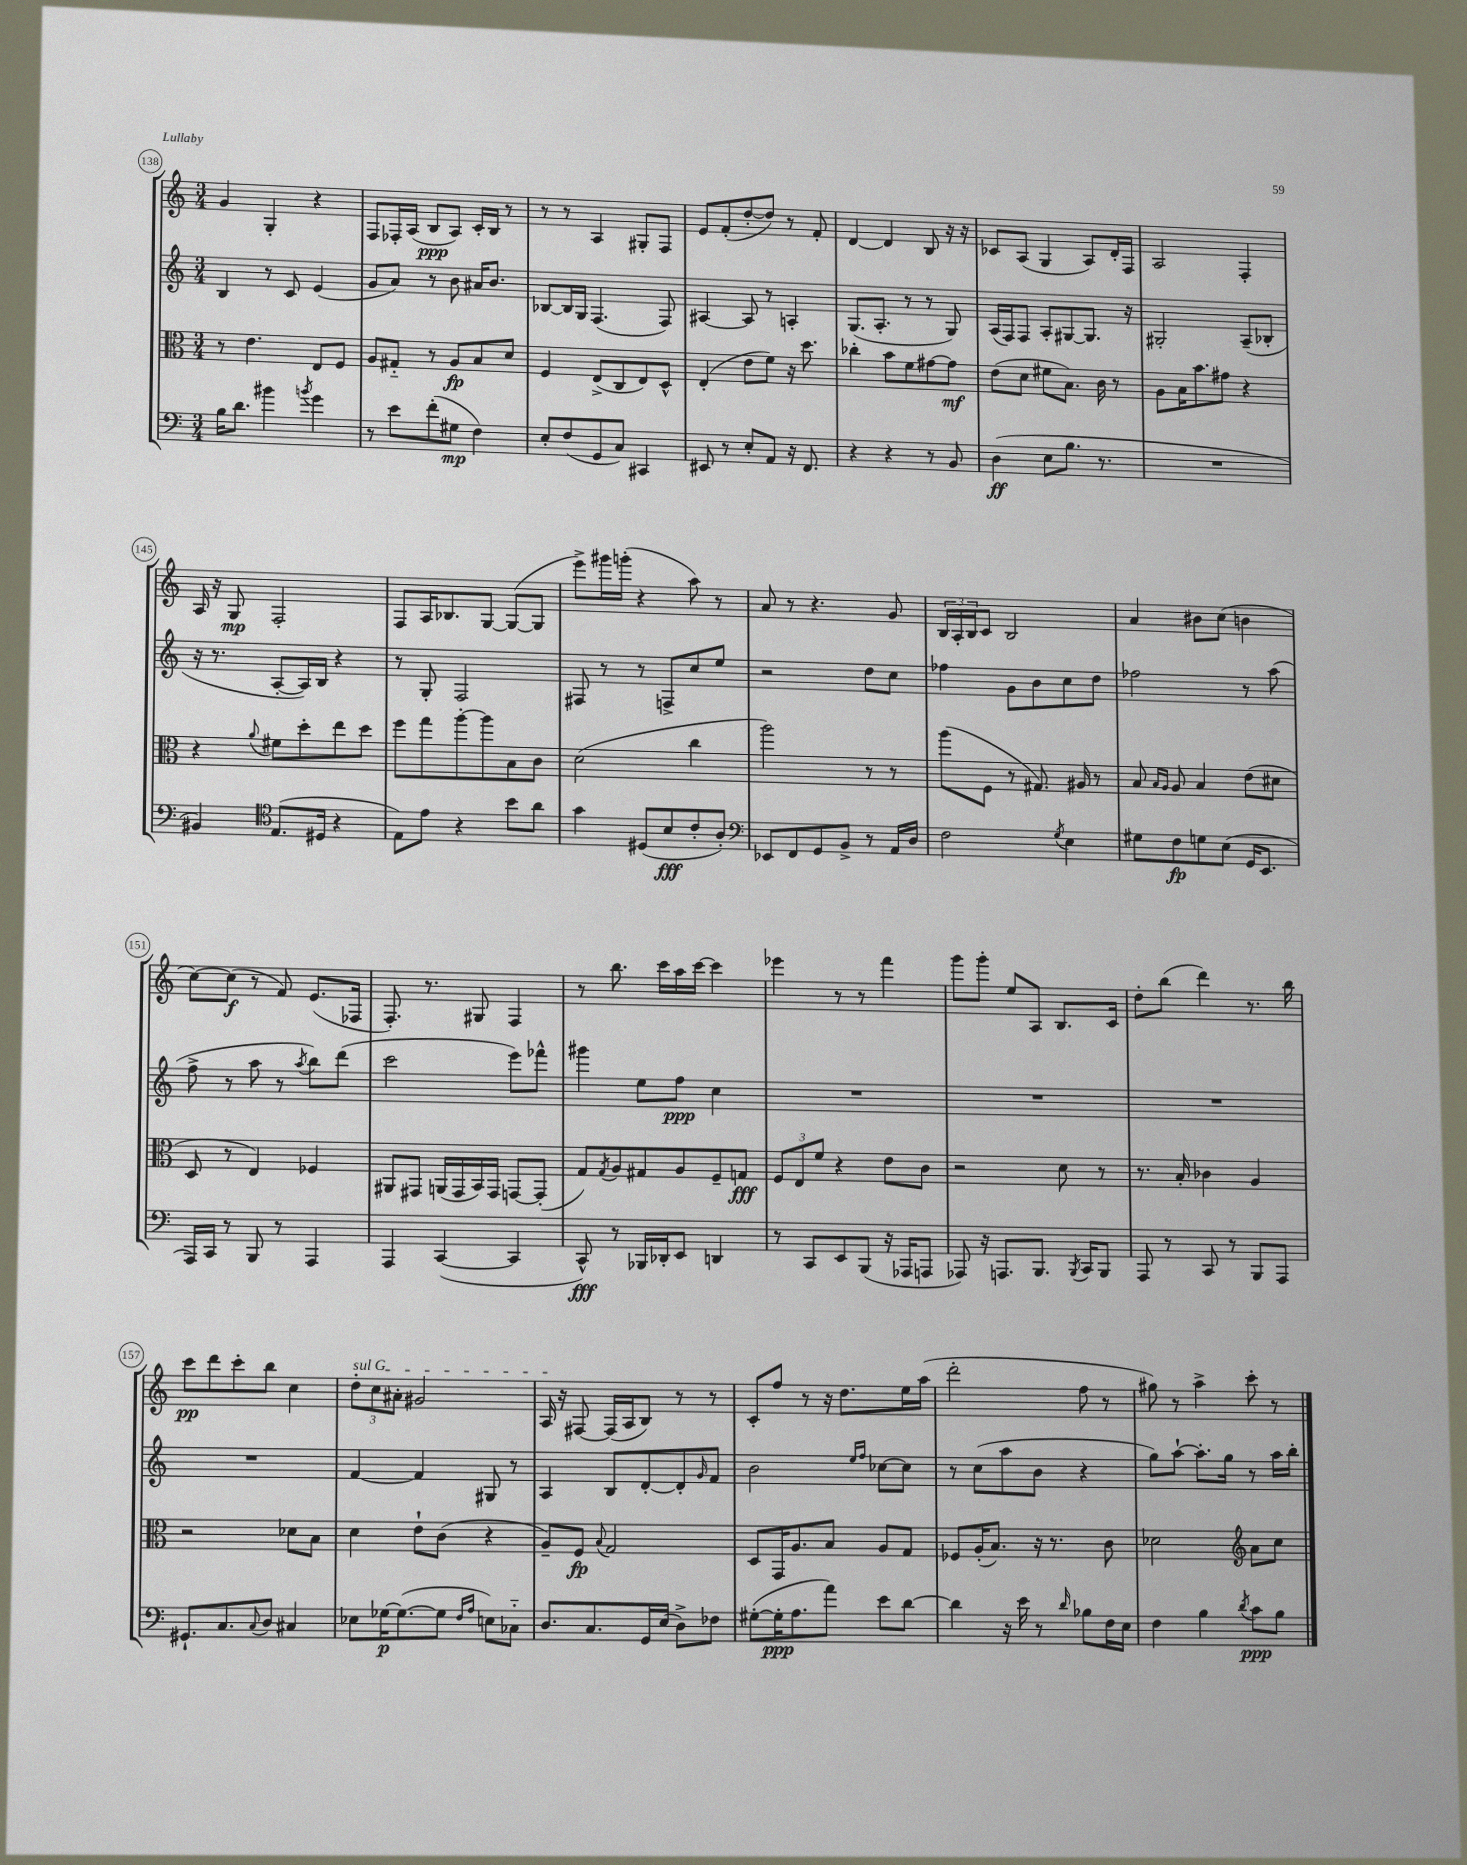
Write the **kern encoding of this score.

**kern	**dynam	**kern	**dynam	**kern	**dynam	**kern	**dynam
*part4	*part4	*part3	*part3	*part2	*part2	*part1	*part1
*staff4	*staff4	*staff3	*staff3	*staff2	*staff2	*staff1	*staff1
*clefF4	*	*clefC3	*	*clefG2	*	*clefG2	*
*k[]	*	*k[]	*	*k[]	*	*k[]	*
*M3/4	*	*M3/4	*	*M3/4	*	*M3/4	*
=138	=138	=138	=138	=138	=138	=138	=138
16B\KL	.	8r	.	4B/	.	4g/	.
8.d\J	.	.	.	.	.	.	.
.	.	4.e\	.	.	.	.	.
4b#X\	.	.	.	8r	.	4G'/	.
.	.	.	.	8c/	.	.	.
8qbn/	.	.	.	.	.	.	.
4g\	.	8E/L	.	(4e/	.	4r	.
.	.	8F/J	.	.	.	.	.
=139	=139	=139	=139	=139	=139	=139	=139
8r	.	8A/L	.	8g/L	.	8F/L	.
8e\L	.	8G#X/J	.	8a/J)	.	16F-X'/L	.
.	.	.	.	.	.	(16A/JJ	.
(8f'\	.	8r	.	8r	.	8B/L	ppp
8G#X\J	mp	8A/L	fp	8b\	.	8A/J)	.
4F\)	.	8B/	.	16a#X/KL	.	16c'/LL	.
.	.	.	.	8.b/J	.	16B/JJ	.
.	.	8d/J	.	.	.	8r	.
=140	=140	=140	=140	=140	=140	=140	=140
8E'/L	.	4F/	.	[8B-X/L	.	8r	.
(8F/	.	.	.	16B-/L]	.	8r	.
.	.	.	.	16G/JJ	.	.	.
8GG/	.	(8E^/L	.	(4.F/	.	4A/	.
8C/J)	.	8C/	.	.	.	.	.
4CC#X/	.	8E/)	.	.	.	8G#X'/L	.
.	.	8D^^/J	.	8F/)	.	8F/J	.
=141	=141	=141	=141	=141	=141	=141	=141
8EE#X/	.	(4E'/	.	[4A#X/	.	8e/L	.
8r	.	.	.	.	.	(8f'/	.
8E'/L	.	8e\L	.	8A#/]	.	[8dd'/	.
8AA/J	.	8f\J)	.	8r	.	8dd/J])	.
16r	.	16r	.	4An'/	.	8r	.
8.FF/	.	8.dd\	.	.	.	.	.
.	.	.	.	.	.	8f'/	.
=142	=142	=142	=142	=142	=142	=142	=142
4r	.	4cc-X'\	.	(8.G/L	.	[4d/	.
.	.	.	.	8.A'/J	.	.	.
4r	.	8b\L	.	.	.	4d/]	.
.	.	8f\	.	8r	.	.	.
8r	.	[8g#X\	.	8r	.	8B/	.
8BB/	.	8g#\J]	mf	8G/)	.	16r	.
.	.	.	.	.	.	16r	.
=143	=143	=143	=143	=143	=143	=143	=143
(4D\	ff	(8e\L	.	(16A/LL	.	8c-X/L	.
.	.	.	.	16F/J)	.	.	.
.	.	8d\J	.	8F/J	.	(8A/J	.
8E\L	.	8f#X\L	.	8A'/L	.	4G/	.
8.B\J	.	8.B\J)	.	[8G#X/	.	.	.
.	.	.	.	8.G#/J]	.	8A/L)	.
8.r	.	16c\	.	.	.	.	.
.	.	8r	.	.	.	16d'/L	.
.	.	.	.	16r	.	16F/JJ	.
=144	=144	=144	=144	=144	=144	=144	=144
2.r	.	8A\L	.	2G#X'/	.	2A/	.
.	.	16B\K	.	.	.	.	.
.	.	8.b\	.	.	.	.	.
.	.	8g#X\J	.	.	.	.	.
.	.	4r	.	(8A~/L	.	4F'/	.
.	.	.	.	8B-X'/J	.	.	.
!!LO:LB:g=z
=145	=145	=145	=145	=145	=145	=145	=145
4BB#X/)	.	4r	.	16r	.	16A/	.
.	.	.	.	8.r	.	16r	.
.	.	.	.	.	.	8G/	mp
*clefC4	*	*	*	*	*	*	*
.	.	8qqa/	.	.	.	.	.
(8.E/L	.	8f#X\L	.	[8A'/L	.	2F'/	.
.	.	8dd'\	.	16A/L])	.	.	.
16D#X/Jk	.	.	.	16B/JJ	.	.	.
4r	.	8ee\	.	4r	.	.	.
.	.	8dd\J	.	.	.	.	.
=146	=146	=146	=146	=146	=146	=146	=146
8E\L)	.	8ff\L	.	8r	.	8F/L	.
8e\J	.	8gg\	.	8G'/	.	16A/K	.
.	.	.	.	.	.	8.B-X/	.
4r	.	[8aa'\	.	2F/	.	.	.
.	.	8aa\]	.	.	.	[8G/J	.
8b\L	.	8B\	.	.	.	(8G/L_	.
8a\J	.	8c\J	.	.	.	8G/J]	.
=147	=147	=147	=147	=147	=147	=147	=147
4g\	.	(2d\	.	8F#X/	.	8eee^\L)	.
.	.	.	.	8r	.	16ggg#X\L	.
.	.	.	.	.	.	(16gggn'\JJ	.
(8D#X/L	.	.	.	8r	.	4r	.
8B/	fff	.	.	8Fn^/L	.	.	.
8c'/	.	4cc\	.	8cc/	.	8aa\)	.
8A'/J)	.	.	.	8ee/J	.	8r	.
=148	=148	=148	=148	=148	=148	=148	=148
*clefF4	*	*	*	*	*	*	*
8EE-X/L	.	2aa\)	.	2r	.	8a/	.
8FF/	.	.	.	.	.	8r	.
8GG/	.	.	.	.	.	4.r	.
8BB^/J	.	.	.	.	.	.	.
8r	.	8r	.	8dd\L	.	.	.
16AA/LL	.	8r	.	8cc\J	.	8g/	.
16D/JJ	.	.	.	.	.	.	.
=149	=149	=149	=149	=149	=149	=149	=149
2F\	.	(8aa\L	.	4ff-X\	.	24B/LL	.
.	.	.	.	.	.	24A'/	.
.	.	.	.	.	.	24B/J	.
.	.	8F\J	.	.	.	8c/J	.
.	.	8r	.	8g\L	.	2B/	.
.	.	8.G#X/)	.	8b\	.	.	.
8qG/	.	.	.	.	.	.	.
4E\	.	.	.	8cc\	.	.	.
.	.	16A#X/	.	.	.	.	.
.	.	8r	.	8dd\J	.	.	.
=150	=150	=150	=150	=150	=150	=150	=150
8G#X\L	.	8B/	.	2ff-X\	.	4a/	.
.	.	16qqB/LL	.	.	.	.	.
.	.	16qqA/JJ	.	.	.	.	.
8F\	fp	8A/	.	.	.	.	.
8Gn\	.	4B/	.	.	.	8b#X\L	.
(8E\J	.	.	.	.	.	(8cc\J	.
16GG/KL	.	(8e\L	.	8r	.	4bn\	.
8.EE/J	.	.	.	.	.	.	.
.	.	8d#X\J	.	(8aa\	.	.	.
!!LO:LB:g=z
=151	=151	=151	=151	=151	=151	=151	=151
16AAA/LL)	.	8D/	.	8ff^\	.	[8cc\L)	.
16CC/JJ	.	.	.	.	.	.	.
8r	.	8r	.	8r	.	(8cc\J]	f
8BBB/	.	4E/)	.	8aa\	.	8r	.
8r	.	.	.	8r	.	8f/)	.
.	.	.	.	8qaa/	.	.	.
4AAA/	.	4F-X/	.	8bb\L)	.	(8.e/L	.
.	.	.	.	(8ddd\J	.	.	.
.	.	.	.	.	.	16F-X/Jk	.
=152	=152	=152	=152	=152	=152	=152	=152
4AAA/	.	8AA#X/L	.	2ccc\	.	8.F'/)	.
.	.	8GG#X/J	.	.	.	.	.
.	.	.	.	.	.	8.r	.
([4CC/	.	(16AAn/LL	.	.	.	.	.
.	.	16GG#/	.	.	.	.	.
.	.	16BB/)	.	.	.	8G#X/	.
.	.	16GG#/JJ	.	.	.	.	.
4CC/]	.	[8GGn/L	.	8eee\L)	.	4F/	.
.	.	(8GG'/J]	.	8fff-X^^\J	.	.	.
=153	=153	=153	=153	=153	=153	=153	=153
8CC^^/)	fff	8G/L)	.	4ggg#X\	.	8r	.
.	.	8qG/	.	.	.	.	.
8r	.	8A/	.	.	.	8.bb\	.
16BBB-X/LL	.	8G#X/	.	8ee\L	.	.	.
16DD-X'/J	.	.	.	.	.	16ccc\LL	.
8EE/J	.	8A/	.	8ff\J	ppp	16aa\	.
.	.	.	.	.	.	[16ccc\JJ	.
4DDn/	.	8F~/	.	4cc\	.	4ccc\]	.
.	.	8Gn/J	fff	.	.	.	.
=154	=154	=154	=154	=154	=154	=154	=154
8r	.	12F/L	.	2.r	.	4eee-X\	.
.	.	12E/	.	.	.	.	.
8CC/L	.	.	.	.	.	.	.
.	.	12f/J	.	.	.	.	.
8EE/	.	4r	.	.	.	8r	.
(8BBB/J	.	.	.	.	.	8r	.
16r	.	8e\L	.	.	.	4fff\	.
16AAA-X/KL	.	.	.	.	.	.	.
8AAAn/J	.	8c\J	.	.	.	.	.
=155	=155	=155	=155	=155	=155	=155	=155
8AAA-X/)	.	2r	.	2.r	.	8ggg\L	.
16r	.	.	.	.	.	8ggg'\J	.
8.AAAn/L	.	.	.	.	.	.	.
.	.	.	.	.	.	8ee/L	.
8.BBB/J	.	.	.	.	.	8A/J	.
.	.	8d\	.	.	.	8.B/L	.
8qBBB/	.	.	.	.	.	.	.
16CC/KL	.	.	.	.	.	.	.
8BBB/J	.	8r	.	.	.	.	.
.	.	.	.	.	.	16c/Jk	.
=156	=156	=156	=156	=156	=156	=156	=156
8AAA/	.	8.r	.	2.r	.	8dd'\L	.
8r	.	.	.	.	.	(8bb\J	.
.	.	16B'/	.	.	.	.	.
8CC/	.	4c-X\	.	.	.	4ddd\)	.
8r	.	.	.	.	.	.	.
8BBB/L	.	4A/	.	.	.	8.r	.
8AAA/J	.	.	.	.	.	.	.
.	.	.	.	.	.	16bb\	.
!!LO:LB:g=z
=157	=157	=157	=157	=157	=157	=157	=157
8.GG#X`/L	.	2r	.	2.r	.	8ccc\L	pp
.	.	.	.	.	.	8ddd\	.
8.C/	.	.	.	.	.	.	.
.	.	.	.	.	.	8ccc'\	.
8qqC/	.	.	.	.	.	.	.
8D/J	.	.	.	.	.	8bb\J	.
4C#X/	.	8d-X\L	.	.	.	4cc\	.
.	.	8B\J	.	.	.	.	.
=158	=158	=158	=158	=158	=158	=158	=158
!	!	!	!	!	!	!LO:TX:a:i:t=sul G	!
8E-X\L	.	4d\	.	[4f/	.	12dd'\L	.
.	.	.	.	.	.	12cc\	.
[16G-X\K	p	.	.	.	.	.	.
.	.	.	.	.	.	12a#X'\J	.
(8.G-\_	.	.	.	.	.	.	.
.	.	8e`\L	.	4f/]	.	2g#X/	.
8G-\J]	.	(8c\J	.	.	.	.	.
16qqF/LL	.	.	.	.	.	.	.
16qqA/JJ	.	.	.	.	.	.	.
8En\L)	.	4r	.	8G#X/	.	.	.
8C-X\J	.	.	.	8r	.	.	.
=159	=159	=159	=159	=159	=159	=159	=159
8.D/L	.	8A~/L)	.	4A/	.	16A/	.
.	.	.	.	.	.	16r	.
.	.	8F/J	fp	.	.	[8F#X/	.
8.C/	.	.	.	.	.	.	.
.	.	8qqB/	.	.	.	.	.
.	.	2G/	.	8B/L	.	(16F#/LL]	.
.	.	.	.	.	.	16A/J	.
16GG/L	.	.	.	[8d'/	.	8B/J)	.
(16E/JJ	.	.	.	.	.	.	.
8D^\L)	.	.	.	8d'/]	.	8r	.
.	.	.	.	16qqg/	.	.	.
8F-X\J	.	.	.	8f/J	.	8r	.
=160	=160	=160	=160	=160	=160	=160	=160
([8G#X'\L	.	8D/L	.	2b\	.	8c'/L	.
16G#'\K]	ppp	16GG/K	.	.	.	8ff/J	.
8.A\	.	8.A/	.	.	.	.	.
.	.	.	.	.	.	8r	.
8a\J)	.	8B/J	.	.	.	16r	.
.	.	.	.	.	.	8.dd\L	.
.	.	.	.	16qqee/LL	.	.	.
.	.	.	.	16qqff/JJ	.	.	.
8e\L	.	8A/L	.	[8cc-X\L	.	.	.
[8d\J	.	8G/J	.	8cc-\J]	.	16ee\L	.
.	.	.	.	.	.	(16aa\JJ	.
=161	=161	=161	=161	=161	=161	=161	=161
4d\]	.	8F-X/L	.	8r	.	2ddd'\	.
.	.	(16A'/K	.	(8cc\L	.	.	.
.	.	8.B/J)	.	.	.	.	.
16r	.	.	.	8aa\	.	.	.
16e\	.	.	.	.	.	.	.
8r	.	16r	.	8b\J	.	.	.
.	.	8.r	.	.	.	.	.
16qqd/	.	.	.	.	.	.	.
8B-X\L	.	.	.	4r	.	8ff\	.
16F\L	.	8c\	.	.	.	8r	.
16E\JJ	.	.	.	.	.	.	.
=162	=162	=162	=162	=162	=162	=162	=162
4F\	.	2d-X\	.	8gg\L)	.	8gg#X\)	.
.	.	.	.	[8aa`\J	.	8r	.
4B\	.	.	.	8.aa'\L]	.	4aa^\	.
.	.	.	.	16gg\Jk	.	.	.
8qd/	.	.	.	.	.	.	.
*	*	*clefG2	*	*	*	*	*
8c\L	ppp	8a\L	.	8r	.	8ccc'\	.
8B\J	.	8cc\J	.	16aa\LL	.	8r	.
.	.	.	.	16bb'\JJ	.	.	.
==	==	==	==	==	==	==	==
*-	*-	*-	*-	*-	*-	*-	*-
